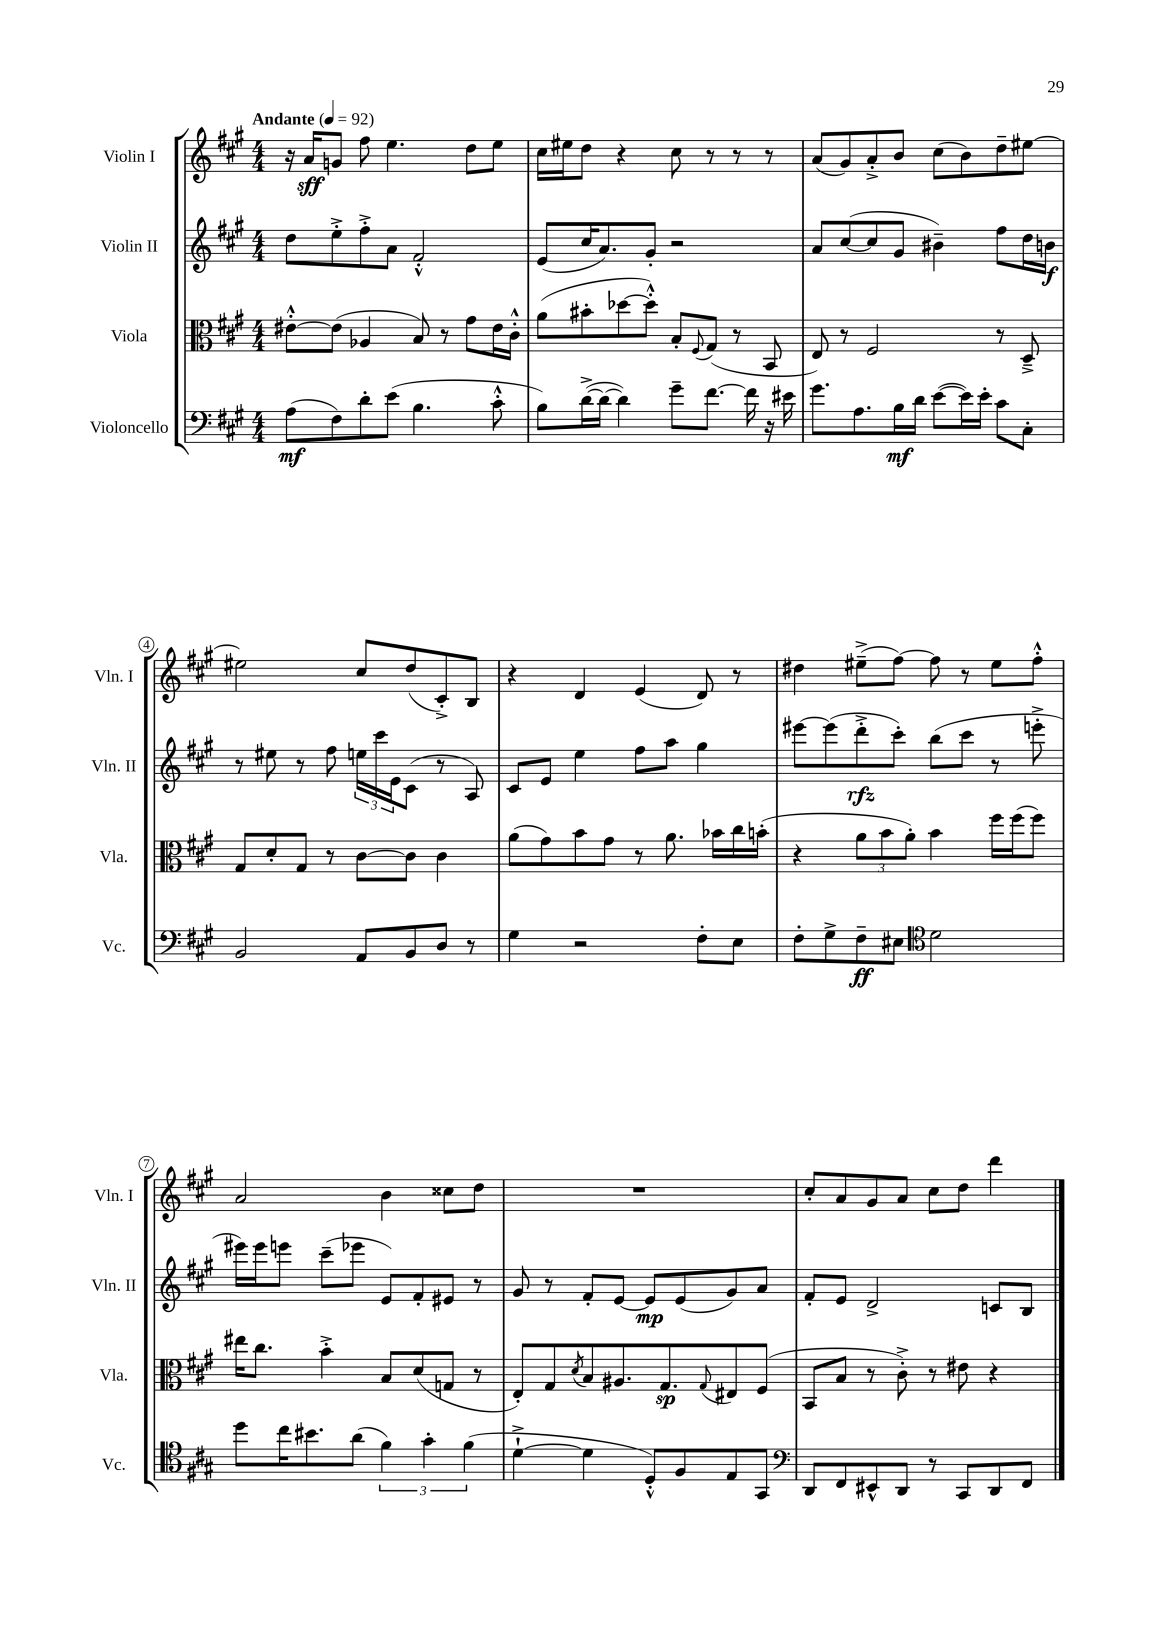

**kern	**dynam	**kern	**dynam	**kern	**dynam	**kern	**dynam
*part4	*part4	*part3	*part3	*part2	*part2	*part1	*part1
*staff4	*staff4	*staff3	*staff3	*staff2	*staff2	*staff1	*staff1
*I"Violoncello	*	*I"Viola	*	*I"Violin II	*	*I"Violin I	*
*I'Vc.	*	*I'Vla.	*	*I'Vln. II	*	*I'Vln. I	*
*clefF4	*	*clefC3	*	*clefG2	*	*clefG2	*
*k[f#c#g#]	*	*k[f#c#g#]	*	*k[f#c#g#]	*	*k[f#c#g#]	*
*M4/4	*	*M4/4	*	*M4/4	*	*M4/4	*
*MM92	*	*MM92	*	*MM92	*	*MM92	*
=1	=1	=1	=1	=1	=1	=1	=1
!	!	!	!	!	!	!LO:TX:a:B:t=Andante	!
(8A\L	mf	[8e#X'^^\L	.	8dd\L	.	16r	.
.	.	.	.	.	.	16a/KL	sff
8F#\)	.	(8e#\J]	.	8ee'^\	.	8gn/J	.
8d'\	.	4A-X/	.	8ff#'^\	.	8ff#\	.
(8e\J	.	.	.	8a\J	.	4.ee\	.
4.B\	.	8B/)	.	2f#'^^/	.	.	.
.	.	8r	.	.	.	.	.
.	.	8g#\L	.	.	.	8dd\L	.
8c#'^^\	.	16e#\L	.	.	.	8ee\J	.
.	.	16c#'^^\JJ	.	.	.	.	.
=2	=2	=2	=2	=2	=2	=2	=2
8B\L)	.	(8a\L	.	(8e/L	.	16cc#\LL	.
.	.	.	.	.	.	16ee#X\J	.
([16d^\L	.	8b#X'\	.	16cc#/K	.	8dd\J	.
16d\JJ_	.	.	.	8.a/)	.	.	.
4d\])	.	[8dd-X\	.	.	.	4r	.
.	.	8dd-'^^\J])	.	8g#'/J	.	.	.
8g#~\L	.	8B'/L	.	2r	.	8cc#\	.
.	.	8qqF#/	.	.	.	.	.
[8.f#\J	.	(8G#/J	.	.	.	8r	.
.	.	8r	.	.	.	8r	.
16f#\]	.	.	.	.	.	.	.
16r	.	8BB/	.	.	.	8r	.
16e#X\	.	.	.	.	.	.	.
=3	=3	=3	=3	=3	=3	=3	=3
8.g#\L	.	8E/)	.	8a/L	.	(8a/L	.
.	.	8r	.	([8cc#/	.	8g#/)	.
8.A\	.	.	.	.	.	.	.
.	.	2F#/	.	8cc#/]	.	8a'^/	.
16B\L	mf	.	.	8g#/J	.	8b/J	.
16d\JJ	.	.	.	.	.	.	.
([8e\L	.	.	.	4b#X~\)	.	(8cc#\L	.
16e\L])	.	.	.	.	.	8b\)	.
16e'\JJ	.	.	.	.	.	.	.
8c#\L	.	8r	.	8ff#\L	.	8dd~\	.
8C#'\J	.	8D~^/	.	16dd\L	.	[8ee#X\J	.
.	.	.	.	16bn\JJ	f	.	.
!!LO:LB:g=z
=4	=4	=4	=4	=4	=4	=4	=4
2BB/	.	8G#/L	.	8r	.	2ee#X\]	.
.	.	8d'/	.	8ee#X\	.	.	.
.	.	8G#/J	.	8r	.	.	.
.	.	8r	.	8ff#\	.	.	.
8AA/L	.	[8c#\L	.	24een\LL	.	8cc#/L	.
.	.	.	.	24ccc#\	.	.	.
.	.	.	.	24e\J	.	.	.
8BB/	.	8c#\J]	.	(8c#\J	.	(8dd/	.
8D/J	.	4c#\	.	8r	.	8c#'^/)	.
8r	.	.	.	8A/)	.	8B/J	.
=5	=5	=5	=5	=5	=5	=5	=5
4G#\	.	(8a\L	.	8c#/L	.	4r	.
.	.	8g#\)	.	8e/J	.	.	.
2r	.	8b\	.	4ee\	.	4d/	.
.	.	8g#\J	.	.	.	.	.
.	.	8r	.	8ff#\L	.	(4e/	.
.	.	8.a\	.	8aa\J	.	.	.
8F#'\L	.	.	.	4gg#\	.	8d/)	.
.	.	16b-X\LL	.	.	.	.	.
8E\J	.	16cc#\	.	.	.	8r	.
.	.	(16bn'\JJ	.	.	.	.	.
=6	=6	=6	=6	=6	=6	=6	=6
8F#'\L	.	4r	.	[8eee#X\L	.	4dd#X\	.
8G#^\	.	.	.	(8eee#\]	.	.	.
8F#~\	ff	12a\L	.	8ddd'^\	rfz	(8ee#X~^\L	.
.	.	12b\	.	.	.	.	.
8E#X\J	.	.	.	8ccc#'\J)	.	[8ff#\J)	.
.	.	12a'\J)	.	.	.	.	.
*clefC4	*	*	*	*	*	*	*
2d\	.	4b\	.	(8bb\L	.	8ff#\]	.
.	.	.	.	8ccc#\J	.	8r	.
.	.	16ff#\LL	.	8r	.	8ee#\L	.
.	.	(16ff#\J	.	.	.	.	.
.	.	8ff#\J)	.	8eeen'^\	.	8ff#'^^\J	.
!!LO:LB:g=z
=7	=7	=7	=7	=7	=7	=7	=7
8dd\L	.	16ee#X\KL	.	16eee#X\LL)	.	2a/	.
.	.	8.cc#\J	.	16eee#\J	.	.	.
16cc#\K	.	.	.	8eeen\J	.	.	.
8.b#X\	.	.	.	.	.	.	.
.	.	4b'^\	.	(8ccc#~\L	.	.	.
(8a\J	.	.	.	8eee-X\J	.	.	.
6f#\)	.	8B/L	.	8e/L)	.	4b\	.
.	.	(8d/	.	8f#'/	.	.	.
6g#'\	.	.	.	.	.	.	.
.	.	8Gn/J	.	8e#X/J	.	8cc##X\L	.
(6f#\	.	.	.	.	.	.	.
.	.	8r	.	8r	.	8dd\J	.
=8	=8	=8	=8	=8	=8	=8	=8
[4d`^\	.	8E'/L)	.	8g#/	.	1r	.
.	.	8G#/	.	8r	.	.	.
.	.	8qd/	.	.	.	.	.
4d\]	.	8B/	.	8f#'/L	.	.	.
.	.	8.A#X/	.	[8e/J	.	.	.
8D'^^/L)	.	.	.	8e/L]	mp	.	.
.	.	8.G#/	sp	.	.	.	.
8F#/	.	.	.	(8e/	.	.	.
.	.	8qqG#/	.	.	.	.	.
8E/	.	8E#X/	.	8g#/)	.	.	.
8GG#/J	.	(8F#/J	.	8a/J	.	.	.
=9	=9	=9	=9	=9	=9	=9	=9
*clefF4	*	*	*	*	*	*	*
8DD/L	.	8BB/L	.	8f#'/L	.	8cc#'/L	.
8FF#/	.	8B/J	.	8e/J	.	8a/	.
8EE#X^^/	.	8r	.	2d^/	.	8g#/	.
8DD/J	.	8c#'^\)	.	.	.	8a/J	.
8r	.	8r	.	.	.	8cc#\L	.
8CC#/L	.	8e#X\	.	.	.	8dd\J	.
8DD/	.	4r	.	8cn/L	.	4ddd\	.
8FF#/J	.	.	.	8B/J	.	.	.
==	==	==	==	==	==	==	==
*-	*-	*-	*-	*-	*-	*-	*-
